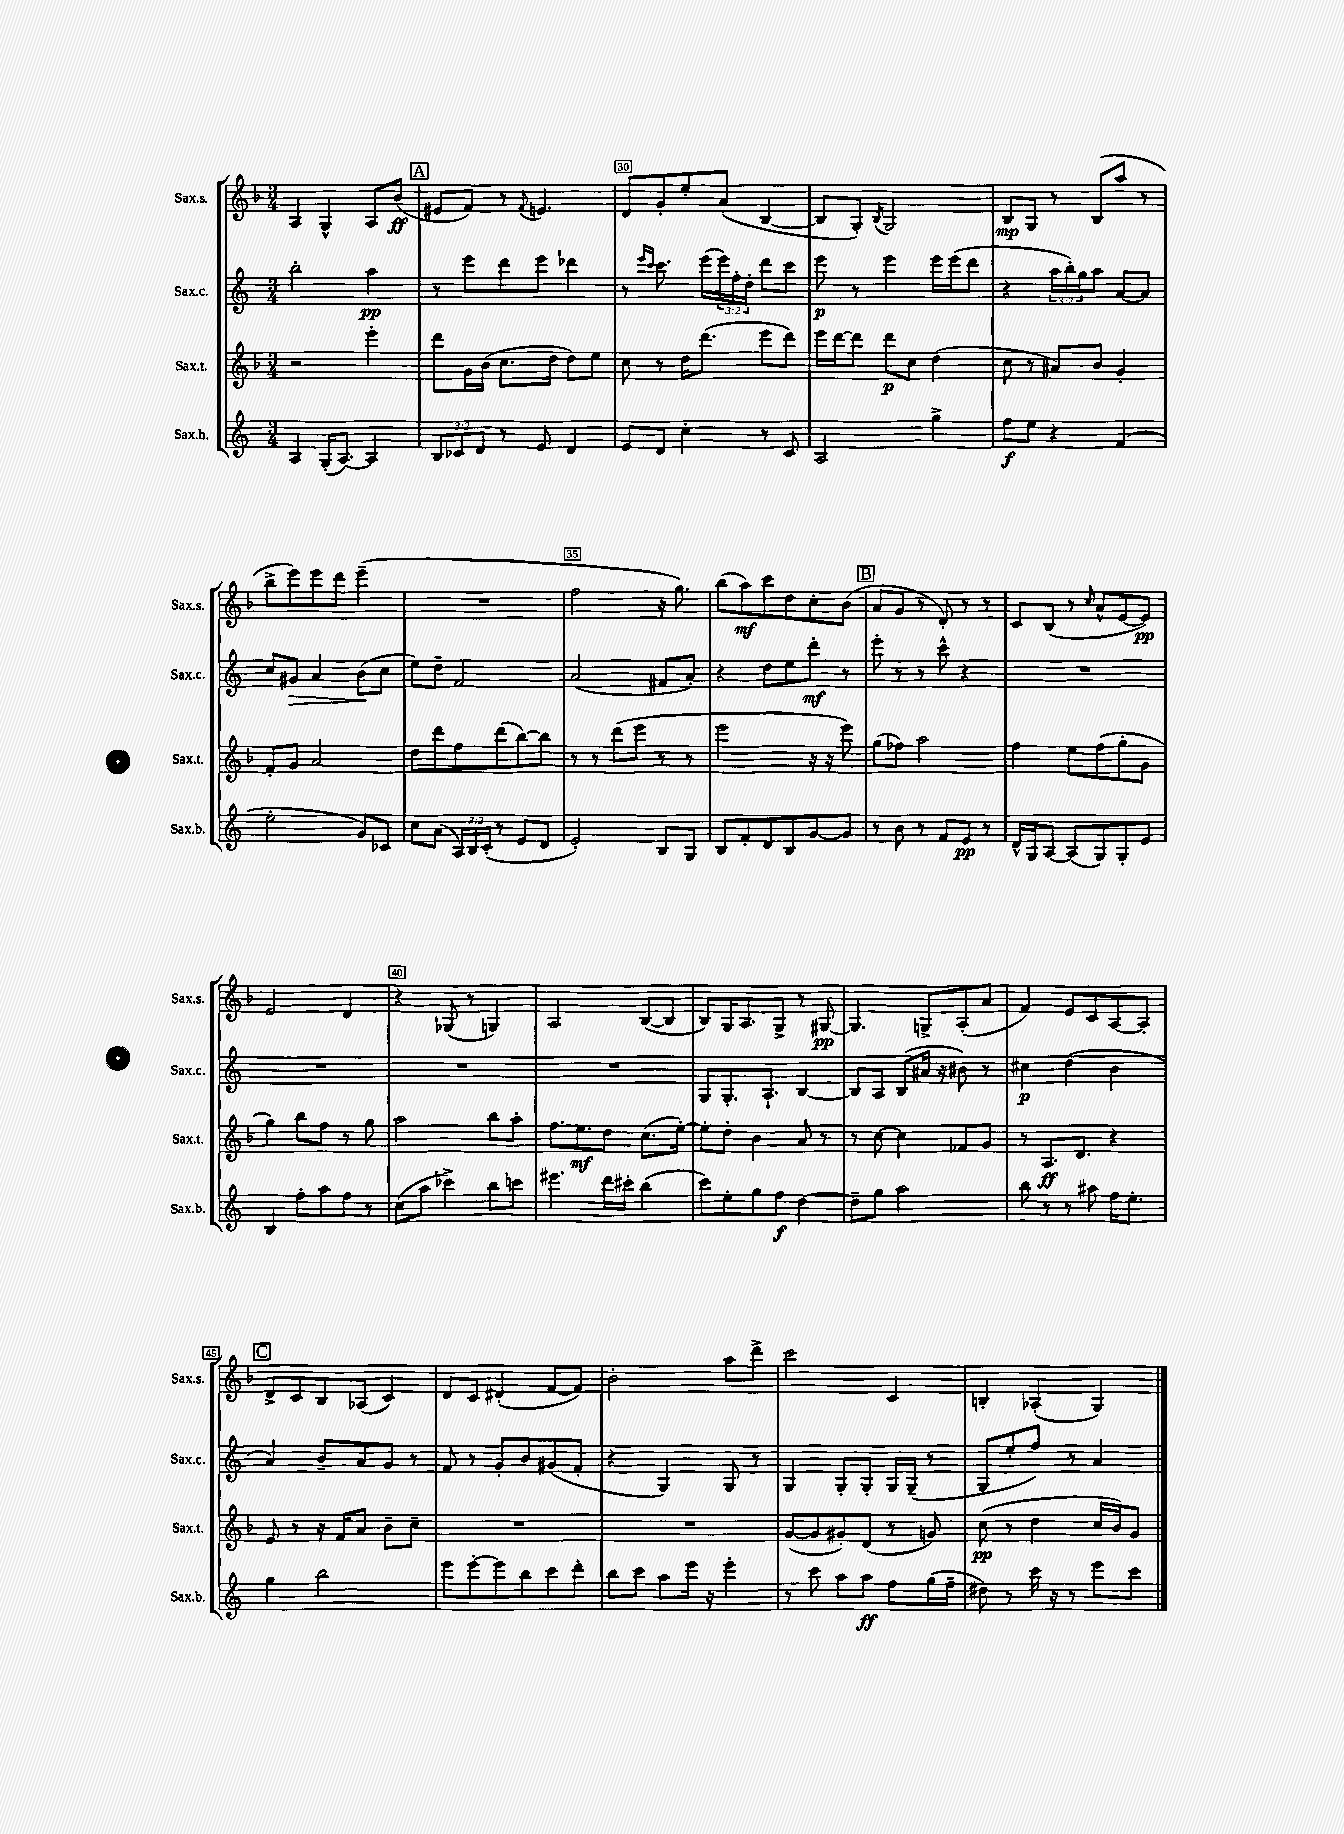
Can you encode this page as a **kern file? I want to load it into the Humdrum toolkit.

**kern	**dynam	**kern	**dynam	**kern	**dynam	**kern	**dynam
*part4	*part4	*part3	*part3	*part2	*part2	*part1	*part1
*staff4	*staff4	*staff3	*staff3	*staff2	*staff2	*staff1	*staff1
*I"Sax.b.	*	*I"Sax.t.	*	*I"Sax.c.	*	*I"Sax.s.	*
*I'Sax.b.	*	*I'Sax.t.	*	*I'Sax.c.	*	*I'Sax.s.	*
*clefG2	*	*clefG2	*	*clefG2	*	*clefG2	*
*k[]	*	*k[b-]	*	*k[]	*	*k[b-]	*
*M3/4	*	*M3/4	*	*M3/4	*	*M3/4	*
=28	=28	=28	=28	=28	=28	=28	=28
4A/	.	2r	.	2bb'\	.	4A/	.
(16G'/KL	.	.	.	.	.	4G^^/	.
[8.A/J)	.	.	.	.	.	.	.
4A/]	.	4eee'\	.	4aa\	pp	8A/L	.
.	.	.	.	.	.	(8b-/J	ff
!!LO:REH:place=s1:t=A
=29	=29	=29	=29	=29	=29	=29	=29
12B/L	.	8ddd\L	.	8r	.	8e#X/L	.
12c-X/	.	.	.	.	.	.	.
.	.	16g\L	.	8eee\L	.	8f/J)	.
12d/J	.	.	.	.	.	.	.
.	.	(16b-\JJ	.	.	.	.	.
8r	.	8.cc\L	.	8ddd\	.	8r	.
.	.	.	.	.	.	8qqf/	.
8e/	.	.	.	8eee\J	.	4.en/	.
.	.	16dd\Jk	.	.	.	.	.
4d/	.	8dd\L)	.	4ddd-X\	.	.	.
.	.	8ee\J	.	.	.	.	.
=30	=30	=30	=30	=30	=30	=30	=30
8e/L	.	8cc\	.	8r	.	8d/L	.
.	.	.	.	16qqeee/LL	.	.	.
.	.	.	.	16qqccc/JJ	.	.	.
8d/J	.	8r	.	8.ccc\	.	8g'/	.
4cc'\	.	16dd\KL	.	.	.	8ee'/	.
.	.	(8.ddd\J	.	(16eee\LL	.	.	.
.	.	.	.	24eee\)	.	(8a/J	.
.	.	.	.	24ff'\	.	.	.
.	.	.	.	24dd'\JJ	.	.	.
8r	.	8eee\L	.	8ddd\L	.	[4B-/	.
8c/	.	8ddd\J)	.	8ccc\J	.	.	.
=31	=31	=31	=31	=31	=31	=31	=31
2A/	.	16eee\LL	.	8eee\	p	8B-/L]	.
.	.	[16ddd\J	.	.	.	.	.
.	.	8ddd\J]	.	8r	.	8G'/J)	.
.	.	.	.	.	.	8qB-/	.
.	.	8ddd\L	p	4eee\	.	2G/	.
.	.	8cc\J	.	.	.	.	.
4gg^\	.	(4dd\	.	16eee\LL	.	.	.
.	.	.	.	(16eee\J	.	.	.
.	.	.	.	8ddd\J	.	.	.
=32	=32	=32	=32	=32	=32	=32	=32
8ff\L	f	8cc\	.	4r	.	8B-/L	mp
8ee\J	.	8r	.	.	.	8G/J	.
4r	.	8a#X/L)	.	24aa\LL	.	8r	.
.	.	.	.	24bb'\)	.	.	.
.	.	.	.	24gg\J	.	.	.
.	.	8b-/J	.	8aa\J	.	(8B-/L	.
(4f/	.	4g'/	.	[8a/L	.	8aa/J	.
.	.	.	.	8a/J]	.	8r	.
!!LO:LB:g=z
=33	=33	=33	=33	=33	=33	=33	=33
2ee'\	.	8f'/L	.	8cc/L	.	8bb-^\L	.
!	!	!	!	!	!LO:HP:b	!	!
.	.	8g/J	.	8g#X/J	>	8eee\)	.
.	.	2a/	.	4a/	.	8eee\	.
.	.	.	.	.	.	8ddd\J	.
8g/L)	.	.	.	(8b\L	.	(4eee~\	.
8c-X/J	.	.	.	8cc\J	]	.	.
=34	=34	=34	=34	=34	=34	=34	=34
8cc\L	.	8dd\L	.	8ee\L)	.	2.r	.
(8a\J	.	8ddd\	.	8dd~\J	.	.	.
24A/LL)	.	8ff\	.	2f/	.	.	.
24B/	.	.	.	.	.	.	.
(24c'/JJ	.	.	.	.	.	.	.
8r	.	(8ddd\	.	.	.	.	.
8e/L	.	[8bb-\)	.	.	.	.	.
8d/J	.	8bb-\J]	.	.	.	.	.
=35	=35	=35	=35	=35	=35	=35	=35
2e'/)	.	8r	.	(2a/	.	2ff\	.
.	.	8r	.	.	.	.	.
.	.	(8ddd\L	.	.	.	.	.
.	.	8eee\J	.	.	.	.	.
8B/L	.	8r	.	8f#X/L	.	16r	.
.	.	.	.	.	.	8.gg\)	.
8G/J	.	8r	.	8a'/J)	.	.	.
=36	=36	=36	=36	=36	=36	=36	=36
8B/L	.	2eee\	.	4r	.	(8bb-\L	.
8f'/	.	.	.	.	.	8aa\)	mf
8d/	.	.	.	8dd\L	.	8ccc\	.
8B/	.	.	.	8ee\	.	8dd\	.
[8g/	.	16r	.	8ddd'\J	mf	8cc'\	.
.	.	16r	.	.	.	.	.
8g/J]	.	8eee\)	.	8r	.	(8b-\J	.
!!LO:REH:place=s1:t=B
=37	=37	=37	=37	=37	=37	=37	=37
8r	.	(8gg\L	.	8eee'\	.	8a/L	.
8b\	.	8ff-X\J)	.	8r	.	8g/J	.
8r	.	2aa\	.	8r	.	8r	.
8f/L	.	.	.	8ccc^^\	.	8d'/)	.
8e/J	pp	.	.	4r	.	8r	.
8r	.	.	.	.	.	8r	.
=38	=38	=38	=38	=38	=38	=38	=38
16d^^/LL	.	4ff\	.	2.r	.	8c/L	.
16G/J	.	.	.	.	.	.	.
[8A/J	.	.	.	.	.	(8B-/J	.
(8A/L]	.	8ee\L	.	.	.	8r	.
.	.	.	.	.	.	16qqcc/	.
8G/)	.	(8ff\	.	.	.	8a^^/L	.
8G'/	.	8gg'\	.	.	.	[8e/	.
8e/J	.	8g\J	.	.	.	8e/J])	pp
!!LO:LB:g=z
=39	=39	=39	=39	=39	=39	=39	=39
4B/	.	4gg\)	.	2.r	.	2e/	.
8ff'\L	.	8bb-\L	.	.	.	.	.
8aa\	.	8ff\J	.	.	.	.	.
8ff\J	.	8r	.	.	.	4d/	.
8r	.	8gg\	.	.	.	.	.
=40	=40	=40	=40	=40	=40	=40	=40
(8cc\L	.	2aa\	.	2.r	.	4r	.
8aa\J	.	.	.	.	.	.	.
4ccc-X^\)	.	.	.	.	.	(8G-X/	.
.	.	.	.	.	.	8r	.
8bb\L	.	8bb-\L	.	.	.	4Gn/)	.
8cccn\J	.	8aa'\J	.	.	.	.	.
=41	=41	=41	=41	=41	=41	=41	=41
4.eee#X\	.	8.ff\L	.	2.r	.	2A/	.
.	.	8.ee\	mf	.	.	.	.
16ddd\LL	.	8dd\J	.	.	.	.	.
16ccc#X'\JJ	.	.	.	.	.	.	.
(4bb\	.	(8.cc\L	.	.	.	([8B-/L	.
.	.	.	.	.	.	8B-/J]	.
.	.	[16ee'\Jk)	.	.	.	.	.
=42	=42	=42	=42	=42	=42	=42	=42
8ccc\L)	.	8ee'\L]	.	8G/L	.	8B-/L)	.
8ee'\	.	8dd'\J	.	8.G'/	.	16G/K	.
.	.	.	.	.	.	8.A/	.
8gg\	.	4b-\	.	.	.	.	.
.	.	.	.	8.A`/J	.	.	.
8ff\J	f	.	.	.	.	8G^/J	.
[4dd\	.	8a/	.	[4B/	.	8r	.
.	.	8r	.	.	.	[8G#X/	pp
=43	=43	=43	=43	=43	=43	=43	=43
8dd~\L]	.	8r	.	8B/L]	.	4.G#/]	.
8gg\J	.	[8cc\	.	8A/J	.	.	.
2aa\	.	4cc\]	.	(8B/L	.	.	.
.	.	.	.	16a#X/Jk	.	8Gn^/L	.
.	.	.	.	16r	.	.	.
.	.	8f-X/L	.	8b#X\)	.	(8A'/	.
.	.	8g/J	.	8r	.	8a/J	.
=44	=44	=44	=44	=44	=44	=44	=44
8bb\	.	8r	.	4cc#X\	p	4f/)	.
8r	.	8.A/L	ff	.	.	.	.
8r	.	.	.	(4dd\	.	8e/L	.
.	.	8.d/J	.	.	.	.	.
8aa#X\	.	.	.	.	.	8c/	.
16ff\KL	.	4r	.	4b\	.	[8A/	.
8.ee'\J	.	.	.	.	.	.	.
.	.	.	.	.	.	8A'/J]	.
!!LO:LB:g=z
!!LO:REH:place=s1:t=C
=45	=45	=45	=45	=45	=45	=45	=45
4gg\	.	8e/	.	4a/)	.	8d^/L	.
.	.	8r	.	.	.	8c/	.
2bb\	.	16r	.	8b~/L	.	8B-/	.
.	.	16f/KL	.	.	.	.	.
.	.	8a/J	.	8a/	.	(8A-X/J	.
.	.	8b-~\L	.	8g/J	.	4c/)	.
.	.	8cc~\J	.	8r	.	.	.
=46	=46	=46	=46	=46	=46	=46	=46
8eee\L	.	2.r	.	8f/	.	8d/L	.
[8eee'\	.	.	.	8r	.	8c/J	.
8eee\]	.	.	.	8g'/L	.	(4d#X'/	.
8bb\	.	.	.	8b/	.	.	.
8ccc\	.	.	.	(8g#X/	.	[8f/L	.
8ddd'\J	.	.	.	8f'/J	.	8f/J])	.
=47	=47	=47	=47	=47	=47	=47	=47
8bb\L	.	2.r	.	4r	.	2b-'\	.
8ccc\J	.	.	.	.	.	.	.
8aa\L	.	.	.	4G/)	.	.	.
16eee\Jk	.	.	.	.	.	.	.
16r	.	.	.	.	.	.	.
4eee'\	.	.	.	8G/	.	8aa\L	.
.	.	.	.	8r	.	8ddd^\J	.
=48	=48	=48	=48	=48	=48	=48	=48
8r	.	([8g/L	.	4G/	.	2ccc\	.
8ccc\	.	8g/]	.	.	.	.	.
8aa\L	.	8g#X'/)	.	8G'/L	.	.	.
8aa\J	ff	(8d/J	.	8G'/J	.	.	.
8ff\L	.	8r	.	16G/LL	.	4c/	.
.	.	.	.	(16G~/JJ	.	.	.
(16gg\L	.	8gn/)	.	8r	.	.	.
16ff~\JJ	.	.	.	.	.	.	.
=49	=49	=49	=49	=49	=49	=49	=49
8dd#X\)	.	(8cc\	pp	8G/L	.	4Bn'/	.
8r	.	8r	.	8ee'/	.	.	.
16ccc\	.	4dd\	.	8ff/J)	.	(4A-X'/	.
16r	.	.	.	.	.	.	.
8r	.	.	.	8r	.	.	.
8eee\L	.	16cc/LL	.	4a/	.	4G/)	.
.	.	16b-/J)	.	.	.	.	.
8ccc\J	.	8g/J	.	.	.	.	.
==	==	==	==	==	==	==	==
*-	*-	*-	*-	*-	*-	*-	*-
